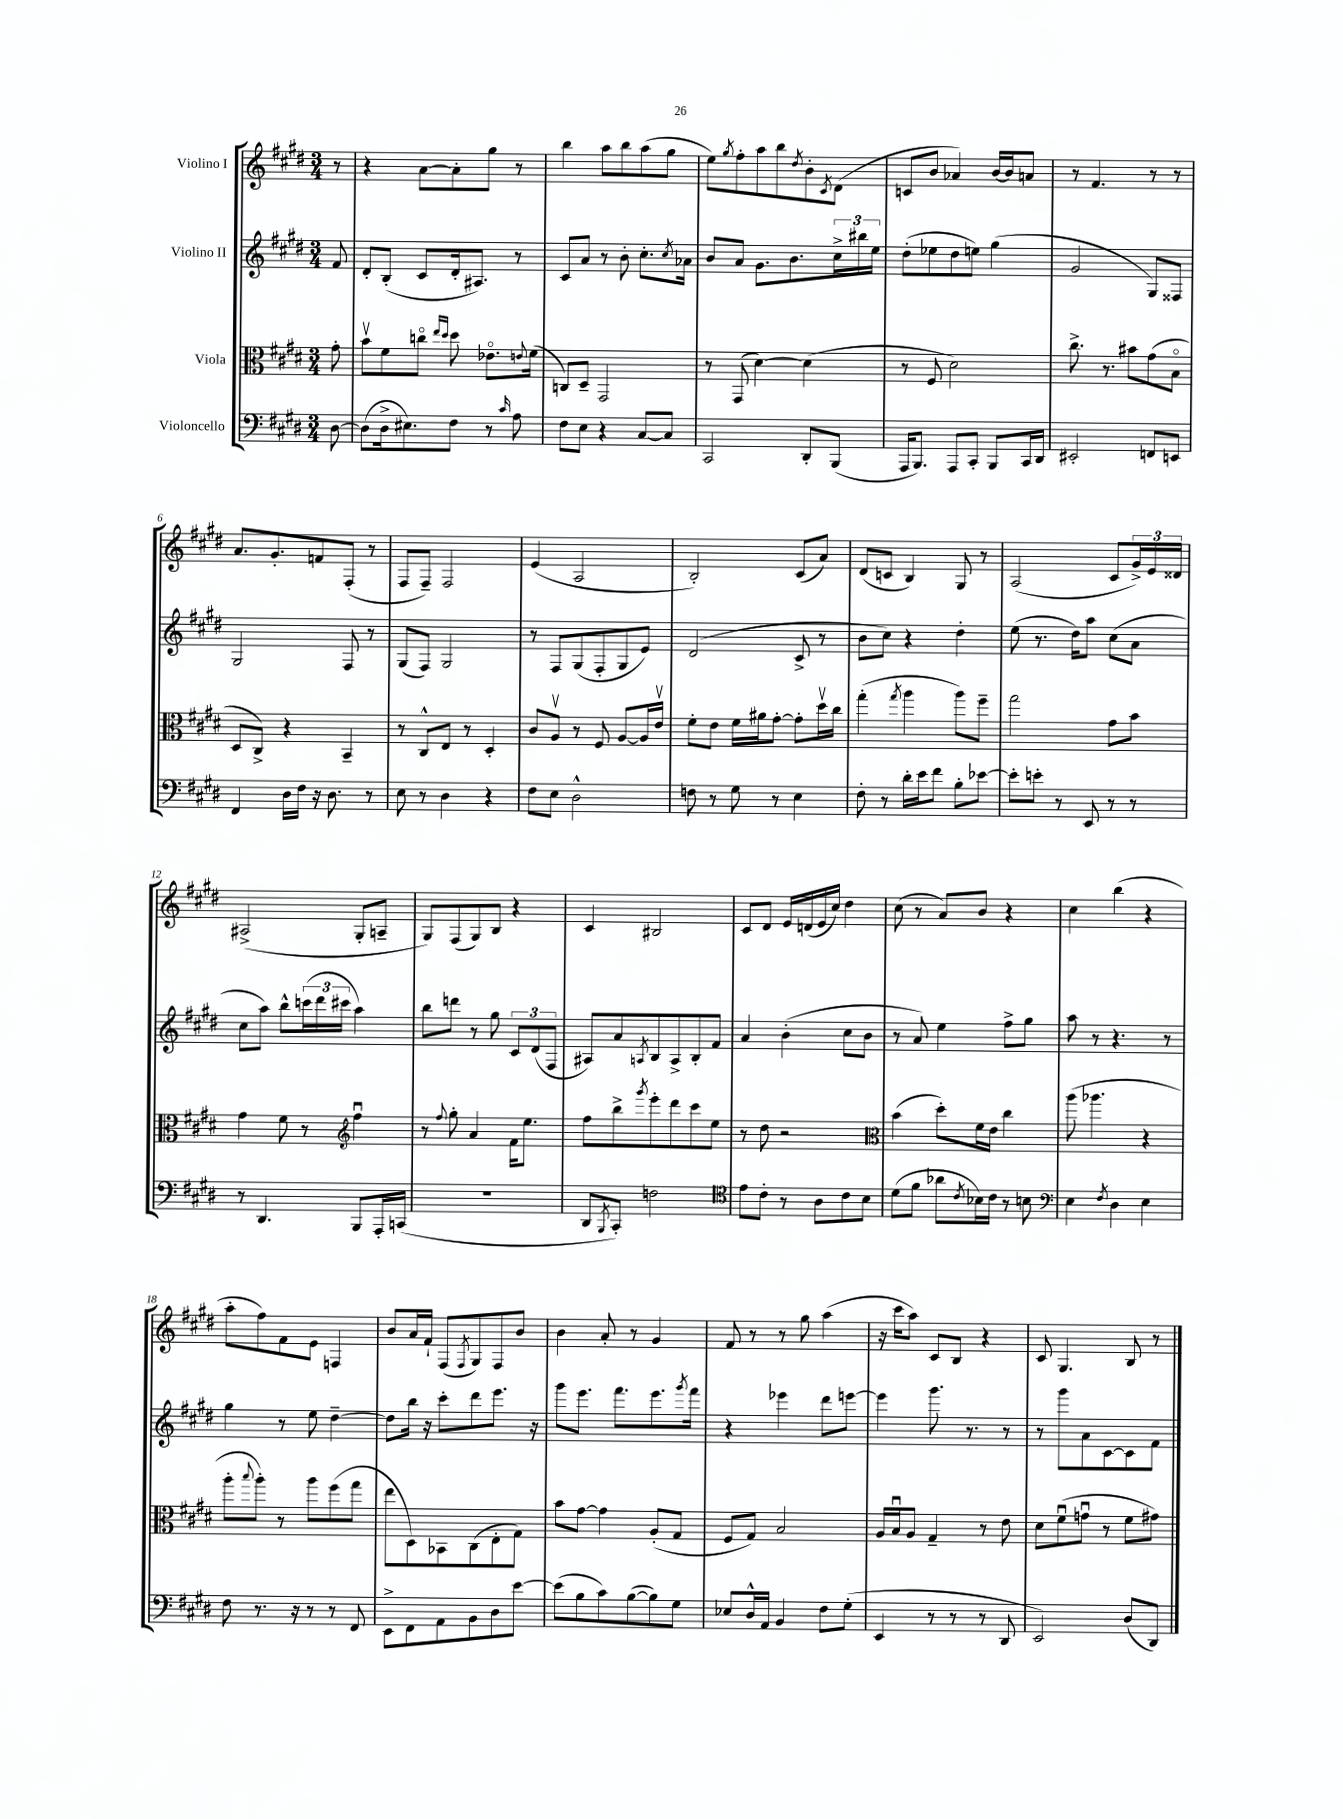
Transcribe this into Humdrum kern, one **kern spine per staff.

**kern	**kern	**kern	**kern
*staff4	*staff3	*staff2	*staff1
*clefF4	*clefC3	*clefG2	*clefG2
*k[f#c#g#d#]	*k[f#c#g#d#]	*k[f#c#g#d#]	*k[f#c#g#d#]
*M3/4	*M3/4	*M3/4	*M3/4
[8D#	8g#'	8f#	8r
=	=	=	=
(8D#]	8bv	8d#'	4r
16D#^	8f#	(8B'	.
8.E#)	.	.	.
.	8cco	8c#	[8a
.	16qqee	.	.
.	16qqdd#	.	.
8F#	8dd#	16d#'	8a']
.	.	8.A#)	.
8r	8.e-o	.	8gg#
16qqc#	.	.	.
8A	.	8r	8r
.	8qqe	.	.
.	(16f#	.	.
=	=	=	=
8F#	8C)	8c#	4bb
8E	8D#~	8a	.
4r	2GG#	8r	8aa
.	.	8b'	8bb
[8C#	.	8.cc#'	(8aa
8C#]	.	.	8gg#
.	.	8qcc#	.
.	.	16a-	.
=	=	=	=
2CC#	8r	8b	8ee)
.	.	.	8qgg#
.	(8GG#	8a	8ff#'
.	[4d#)	8.g#	8aa
.	.	.	8bb
.	.	8.b	.
.	.	.	8qdd#
8DD#'	(4d#]	.	8b'
.	.	.	8qc#
(8BBB	.	24cc#^	(8d#
.	.	24bb#	.
.	.	24ee	.
=	=	=	=
16AAA	8r	(8dd#'	8c
8.BBB)	.	.	.
.	8F#	8ee-	8b
8AAA	2d#)	8dd#	4a-)
8CC#'	.	8ee)	.
8BBB	.	(4gg#	[16b
.	.	.	16b]
16CC#	.	.	8a
16DD#	.	.	.
=	=	=	=
2EE#'	8.cc#^	2g#	8r
.	.	.	4.f#
.	8.r	.	.
.	8b#	.	.
8FF	(8g#	8G#)	8r
8EE	8Bo	8F##	8r
=	=	=	=
4FF#	8D#	2G#	8.a
.	8C#^)	.	.
.	.	.	8.g#'
16D#	4r	.	.
16F#	.	.	.
16r	.	.	8f
8.D#	.	.	.
.	4BB~	8F#	(8F#'
8r	.	8r	8r
=	=	=	=
8E	8r	(8G#	8F#
8r	8C#^^	8F#)	8F#~)
4D#	8E	2G#	2F#
.	8r	.	.
4r	4D#'	.	.
=	=	=	=
8F#	8c#	8r	(4e
8E	8Av	8F#	.
2D#^^	8r	(8G#	2A
.	8F#	8F#'	.
.	[8A	8G#	.
.	16A]	8e)	.
.	16ev	.	.
=	=	=	=
8F	8f#'	(2d#	2B')
8r	8e	.	.
8G#	16f#	.	.
.	16a#	.	.
8r	[8g#'	.	.
4E	8g#']	8c#^	(8c#
.	16dd#v	8r	8a)
.	16cc#	.	.
=	=	=	=
8F#'	(4gg#'	8b	(8d#
8r	.	8cc#)	8c
.	8qgg#	.	.
16d#'	4aa	4r	4B)
16e	.	.	.
8f#	.	.	.
8B'	8aa)	4dd#'	8G#
[8e-	8ff#~	.	8r
=	=	=	=
8e-']	2gg#	(8ee	(2A
8e'	.	8.r	.
8r	.	.	.
.	.	16dd#)	.
8EE	.	8aa	.
8r	8g#	(8cc#	8c#
8r	8b	8a	24g#^)
.	.	.	24e
.	.	.	24d##
=	=	=	=
8r	4g#	8cc#	(2A#^
4.DD#	.	8aa)	.
.	8f#	8bb^^	.
.	8r	(24ccc	.
.	.	24ddd#	.
.	.	24ccc#	.
*	*clefG2	*	*
8BBB	4ff#u	4aa)	8G#'
16AAA'	.	.	8A~
(16CC	.	.	.
=	=	=	=
2.r	8r	8bb	8G#)
.	8qqff#	.	.
.	8gg#'	8ddd	(8F#
.	4a	8r	8G#)
.	.	8gg#	8B
.	16f#	12c#	4r
.	8.ee	.	.
.	.	(12d#	.
.	.	12F#	.
=	=	=	=
8DD#	8ff#	8A#)	4c#
8qBBB	.	.	.
8CC#')	8bb^	8a	.
.	8qggg#	8qA	.
2F	8eee'	8B	2B#
.	8ddd#	8A^	.
.	8ccc#	8B'	.
.	8ee	8f#	.
=	=	=	=
*clefC4	*	*	*
8e	8r	4a	8c#
8c#'	8dd#	.	8d#
8r	2r	(4b'	16e
.	.	.	(16d
8A	.	.	16e
.	.	.	16cc#)
8c#	.	8cc#	4dd#
8B	.	8b	.
=	=	=	=
*	*clefC3	*	*
(8d#	(4b	8r	(8cc#
8f#	.	8a)	8r
8a-	8dd#')	4ee	8a)
8qc#	.	.	.
16B-)	16f#	.	8b
16c#	16e	.	.
8r	4cc#	8ff#^	4r
8B	.	8gg#	.
=	=	=	=
*clefF4	*	*	*
4E	(8aa	8aa	4cc#
.	4.aa-	8r	.
8qF#	.	.	.
4D#	.	4.r	(4bb
4E	4r	.	4r
.	.	8r	.
=	=	=	=
8F#	8aa'	4gg#	8aa'
.	8qqbb	.	.
8.r	8aa')	.	8ff#)
.	8r	8r	8f#
16r	.	.	.
8r	8aa	8ee	8e
8r	(8ff#	[4dd#~	4F
8FF#	8gg#	.	.
=	=	=	=
8EE^	8ee	8dd#]	8b
8FF#	8D#)	16bb	16a
.	.	16r	16f#`
8AA	8BB-	8ccc#'	(8F#
.	.	.	8qF#
8BB	(8C#	8ddd#	8G#)
8D#	8E'	8.eee	8F#
[8e	8G#)	.	8b
.	.	16r	.
=	=	=	=
(8e]	8b	8ggg#	4b
8B	[8g#	8.eee	.
8c#)	4g#]	.	8a'
.	.	8.fff#	.
([8B	.	.	8r
8B])	(8A'	8.eee	4g#
8G#	8G#	.	.
.	.	8qggg#	.
.	.	16fff#	.
=	=	=	=
8E-	8F#	4r	8f#
16D#^^	8G#)	.	8r
16AA	.	.	.
4BB	2B	4eee-	8r
.	.	.	8gg#
8F#	.	8ddd#	(4aa
(8G#'	.	[8eee	.
=	=	=	=
4EE	16A	4eee]	16r
.	16Bu	.	16ccc#
.	8A	.	8aa)
8r	4G#~	8.ggg#	8c#
8r	.	.	8B
.	.	8.r	.
8r	8r	.	4r
8DD#	8e	8r	.
=	=	=	=
2EE)	8d#	8r	8c#
.	(8f#u	8ggg#	4.G#
.	8gu	8a	.
.	8r	[8c#	.
(8D#	8f#	8c#]	8B
8DD#)	8g#)	8f#	8r
==	==	==	==
*-	*-	*-	*-
